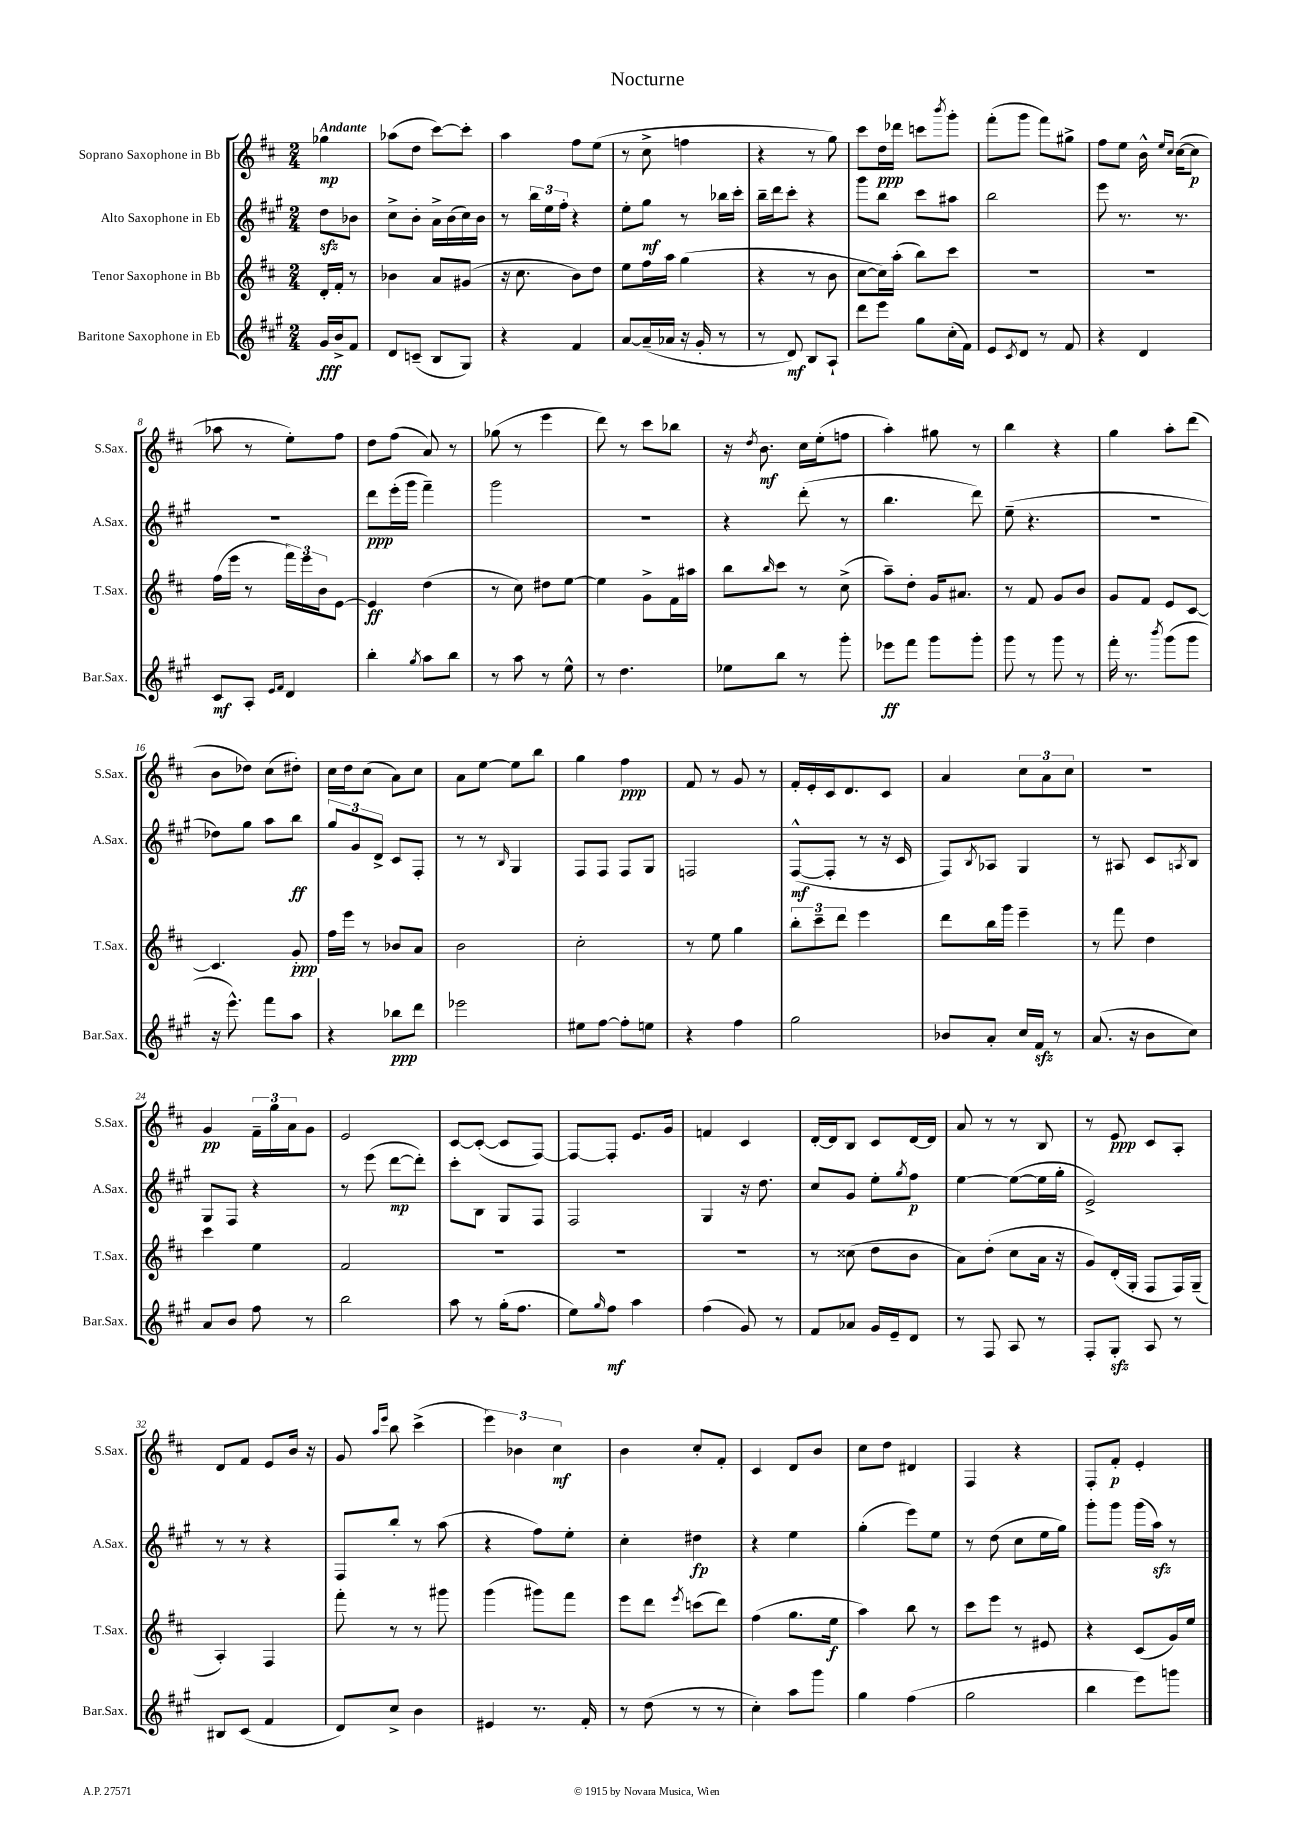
\header { title = "Nocturne" }
<<
\new StaffGroup <<
\new Staff = "s0" \with { instrumentName = "Soprano Saxophone in Bb" shortInstrumentName = "S.Sax." } {
    \clef treble \key d \major \numericTimeSignature \time 2/4 \partial 4 \tempo "Andante"
    ges''4\mp |
    aes''8( d''8 cis'''8~) cis'''8-. |
    a''4 fis''8 e''8( |
    r8 cis''8-> f''4 |
    r4 r8 g''8) |
    cis'''8 d''16\ppp des'''16 c'''8 \acciaccatura { b'''8 } g'''8-. |
    fis'''8-.( g'''8 fis'''8) gis''8-> |
    fis''8 e''8 b'16-^ \grace { e''16 cis''16 } cis''16~( cis''8\p |
    aes''8 r8 e''8-.) fis''8 |
    d''8 fis''8( a'8) r8 |
    ges''8( r8 e'''4 |
    d'''8) r8 cis'''8 bes''8 |
    r16 \acciaccatura { d''8 } b'8.\mf cis''16 e''16-.( f''8 |
    a''4-.) gis''8 r8 |
    b''4 r4 |
    g''4 a''8-. d'''8( |
    b'8 des''8) cis''8( dis''8-.) |
    cis''16 d''16 cis''8( a'8) cis''8 |
    a'8 e''8~ e''8 b''8 |
    g''4 fis''4\ppp |
    fis'8 r8 g'8 r8 |
    fis'16-. e'16-. cis'16 d'8. cis'8 |
    a'4 \tuplet 3/2 { cis''8 a'8 cis''8 } |
    r2 |
    g'4\pp \tuplet 3/2 { fis'16-- g''16 a'16 } g'8 |
    e'2 |
    cis'8~ cis'8~-.( cis'8 fis8~) |
    fis8~ fis8-. e'8. g'16 |
    f'4 cis'4 |
    d'16~-. d'16 b8 cis'8 d'16~ d'16 |
    a'8 r8 r8 b8 |
    r8 e'8\ppp cis'8 a8-. |
    d'8 fis'8 e'8 b'16 r16 |
    g'8 \grace { a''16 e'''16 } b''8 cis'''4->( |
    \tuplet 3/2 { e'''4) bes'4 cis''4\mf } |
    b'4 cis''8-. fis'8-. |
    cis'4 d'8 b'8 |
    cis''8 d''8 dis'4 |
    fis4 r4 |
    fis8-. fis'8-.\p e'4-. \bar "|." |
}
\new Staff = "s1" \with { instrumentName = "Alto Saxophone in Eb" shortInstrumentName = "A.Sax." } {
    \clef treble \key a \major \numericTimeSignature \time 2/4 \partial 4
    d''8\sfz bes'8 |
    cis''8-> b'8-. a'16-> b'16( cis''16) b'16 |
    r8 \tuplet 3/2 { b''16 e''16 fis''16-. } r4 |
    e''8-. gis''8\mf r8 bes''16 cis'''16-. |
    b''16-- d'''16 cis'''8-. r4 |
    gis'''8 b''8 cis'''8 ais''8 |
    b''2 |
    e'''8 r8. r8. |
    r2 |
    d'''8\ppp e'''16-.( gis'''16 fis'''4--) |
    gis'''2 |
    r2 |
    r4 d'''8-.( r8 |
    b''4. d'''8) |
    e''8--( r4. |
    r2 |
    des''8) gis''8 a''8 b''8\ff |
    \tuplet 3/2 { gis''8 gis'8 d'8-> } cis'8 fis8-. |
    r8 r8 \grace { b16 } gis4 |
    fis8 fis8 fis8 gis8 |
    f2 |
    fis8~-^\mf( fis8-. r8 r16 cis'16 |
    fis8) \acciaccatura { b8 } aes8 gis4 |
    r8 ais8 cis'8 \acciaccatura { a8 } b8 |
    gis8 fis8 r4 |
    r8 e'''8( d'''8~\mp d'''8-.) |
    cis'''8-. b8 gis8 fis8 |
    fis2 |
    gis4 r16 d''8. |
    cis''8 gis'8 e''8-. \acciaccatura { gis''8 } fis''8\p |
    e''4~ e''8~( e''16 gis''16-. |
    e'2->) |
    r8 r8 r4 |
    fis8 b''8-. r8 a''8( |
    r4 fis''8) e''8-. |
    cis''4-. dis''4\fp |
    r4 e''4 |
    gis''4-.( e'''8) e''8 |
    r8 d''8( cis''8 e''16 gis''16) |
    gis'''8-. gis'''8 gis'''16( a''16\sfz) r8 \bar "|." |
}
\new Staff = "s2" \with { instrumentName = "Tenor Saxophone in Bb" shortInstrumentName = "T.Sax." } {
    \clef treble \key d \major \numericTimeSignature \time 2/4 \partial 4
    d'16-. fis'16-. r8 |
    bes'4 a'8 gis'8( |
    r16 cis''8. b'8) d''8 |
    e''8 fis''16 a''16 g''4( |
    r4 r8 b'8 |
    cis''8~ cis''16) a''16-.( b''8) cis'''8 |
    r2 |
    r2 |
    fis''16( e'''16 r8 \tuplet 3/2 { fis'''16) e'''16 b'16 } e'8~ |
    e'4\ff d''4( |
    r8 cis''8) dis''8 e''8~ |
    e''4 g'8-> fis'16 ais''16 |
    b''8 \grace { b''16 } cis'''8 r8 cis''8->( |
    a''8--) d''8-. g'16 ais'8. |
    r8 fis'8 g'8 b'8 |
    g'8 fis'8 e'8 cis'8~ |
    cis'4. g'8-.\ppp |
    fis''16 e'''16 r8 bes'8 a'8 |
    b'2 |
    cis''2-. |
    r8 e''8 g''4 |
    \tuplet 3/2 { b''8-. cis'''8-- d'''8 } e'''4 |
    d'''8 b''16 g'''16 e'''4-- |
    r8 fis'''8 d''4 |
    cis'''4 e''4 |
    fis'2 |
    R2 |
    R2 |
    R2 |
    r8 cisis''8( d''8 b'8 |
    a'8) d''8-.( cis''8 a'16 r16 |
    g'8) d'16-.( g16-. fis8 fis16) g16--( |
    a4-.) fis4 |
    fis'''8-. r8 r8 gis'''8 |
    g'''4( gis'''8) fis'''8 |
    e'''8 d'''8 \acciaccatura { e'''8 } c'''8( d'''8) |
    fis''4( g''8. e''16\f |
    a''4) b''8 r8 |
    cis'''8 e'''8 r8 eis'8 |
    r4 cis'8( g'16) e''16 \bar "|." |
}
\new Staff = "s3" \with { instrumentName = "Baritone Saxophone in Eb" shortInstrumentName = "Bar.Sax." } {
    \clef treble \key a \major \numericTimeSignature \time 2/4 \partial 4
    gis'16\fff b'16-> fis'8 |
    d'8 c'8--( b8 gis8) |
    r4 fis'4 |
    a'8~ a'16--( aes'16 r16 gis'16-. r8 |
    r8 d'8\mf) b8 a8-! |
    d'''8 e'''8 gis''8 cis''16-.( fis'16) |
    e'8 \acciaccatura { cis'8 } d'8 r8 fis'8 |
    r4 d'4 |
    cis'8\mf a8-. \grace { e'16 fis'16 } d'4 |
    b''4-. \acciaccatura { gis''8 } a''8 b''8 |
    r8 a''8 r8 e''8-^ |
    r8 d''4. |
    ees''8 b''8 r8 gis'''8-. |
    ees'''8\ff fis'''8 gis'''8 gis'''8-. |
    gis'''8 r8 gis'''8 r8 |
    fis'''16-. r8. \acciaccatura { b'''8 } gis'''8( gis'''8 |
    r16 e'''8.-^) fis'''8 a''8 |
    r4 bes''8\ppp d'''8 |
    ees'''2 |
    eis''8 fis''8~ fis''8-. e''8 |
    r4 fis''4 |
    gis''2 |
    bes'8 a'8-. cis''16 fis'16\sfz r8 |
    a'8.( r16 b'8 cis''8) |
    a'8 b'8 fis''8 r8 |
    b''2 |
    a''8 r8 gis''16-.( fis''8. |
    e''8) \grace { gis''16 } fis''8\mf a''4 |
    fis''4( gis'8) r8 |
    fis'8 aes'8 gis'16 e'16-- d'8 |
    r8 fis8 a8 r8 |
    fis8-. gis8-.\sfz a8 r8 |
    bis8 cis'8( fis'4 |
    d'8) cis''8-> b'4 |
    eis'4 r8. fis'16-. |
    r8 d''8( r8 r8 |
    cis''4-.) a''8 gis'''8 |
    gis''4 fis''4( |
    gis''2 |
    b''4 e'''8) g'''8 \bar "|." |
}
>>
>>
